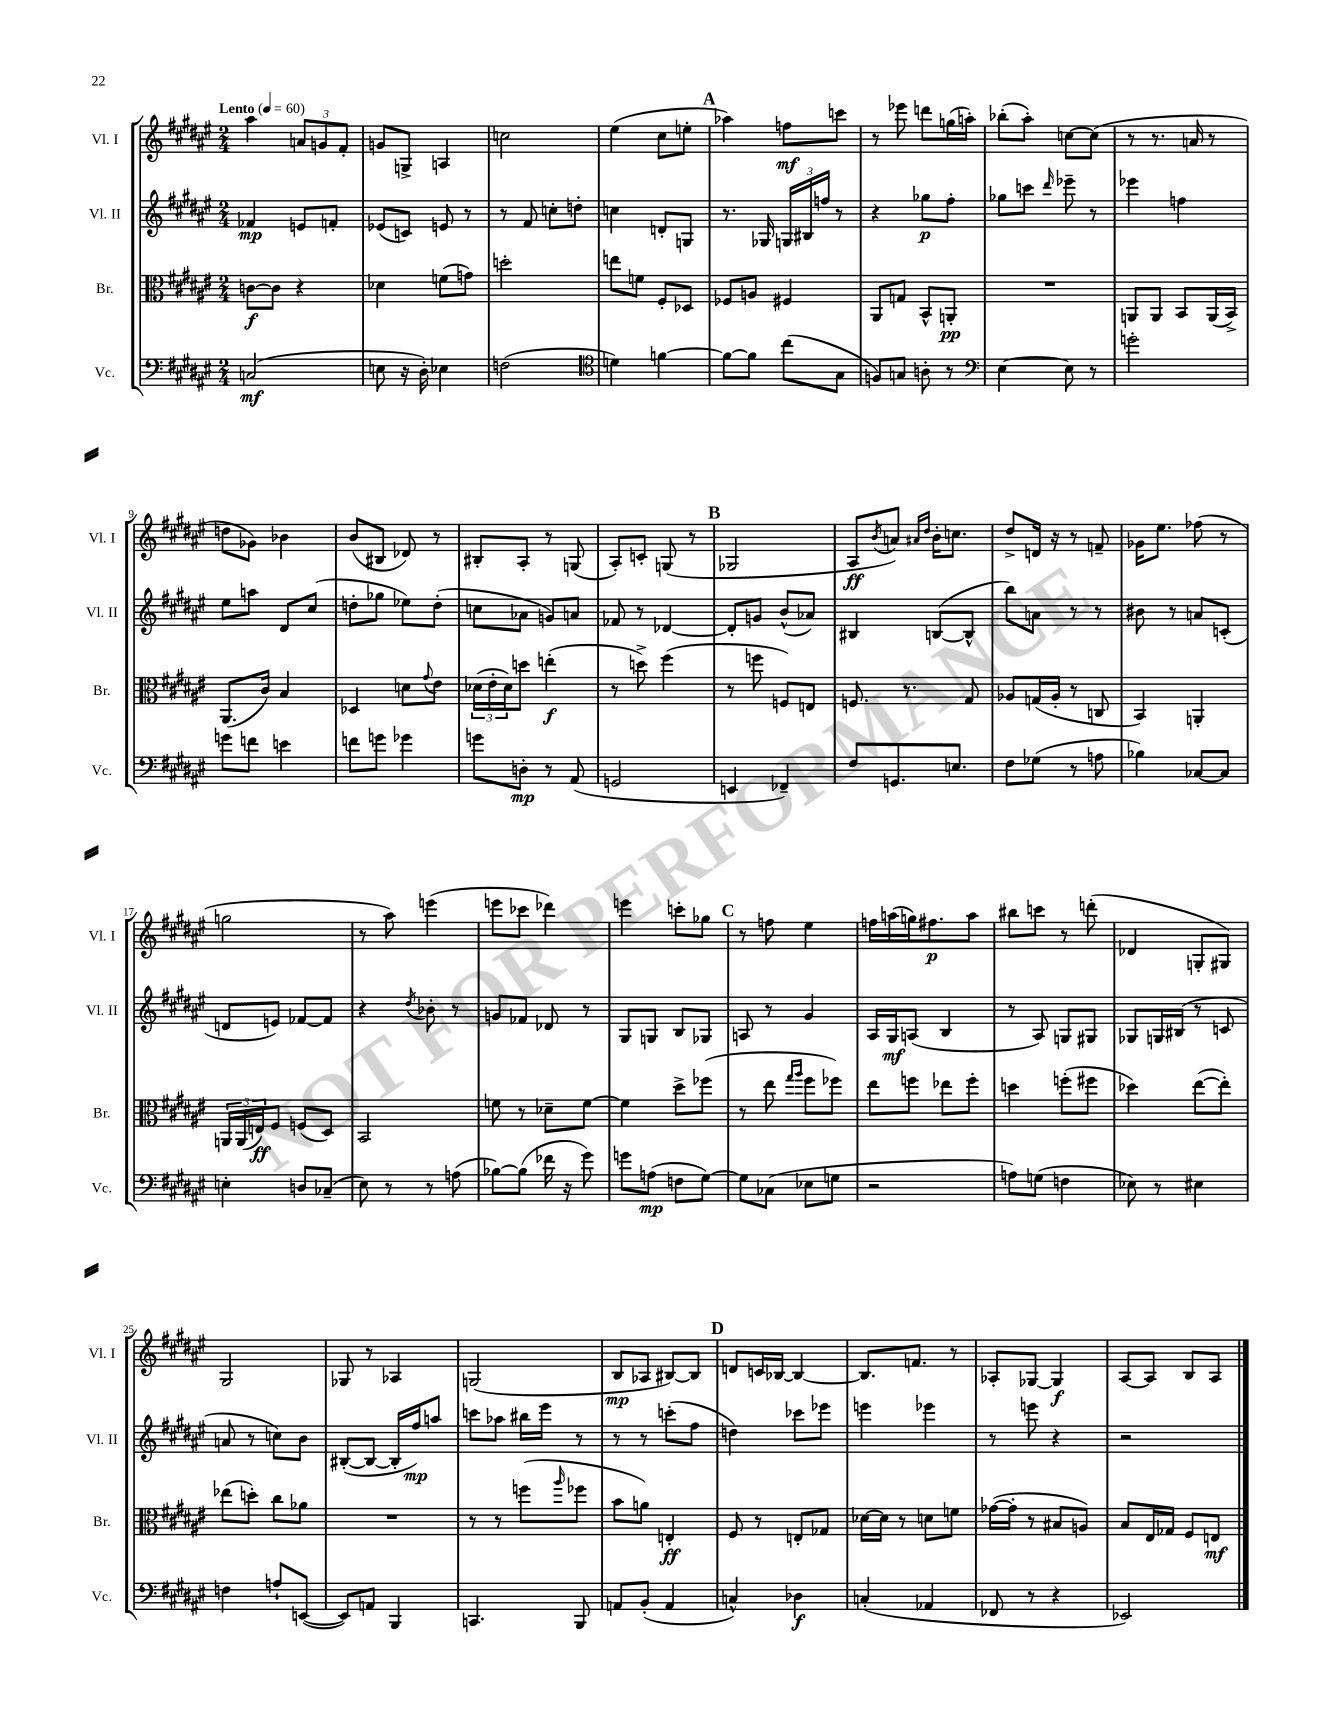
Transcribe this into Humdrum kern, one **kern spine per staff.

**kern	**kern	**kern	**kern
*staff4	*staff3	*staff2	*staff1
*clefF4	*clefC3	*clefG2	*clefG2
*k[f#c#g#d#a#e#]	*k[f#c#g#d#a#e#]	*k[f#c#g#d#a#e#]	*k[f#c#g#d#a#e#]
*M2/4	*M2/4	*M2/4	*M2/4
*MM60	*MM60	*MM60	*MM60
(2C/	[8c\L	4f-/	4aa#\
.	8c\]J	.	.
.	4r	8e/L	12a/L
.	.	.	12g/
.	.	8f'/J	.
.	.	.	12f#'/J
=	=	=	=
8E\	4d-\	(8e-/L	8g/L
16r	.	8c/J)	8G^/J
16D#'\)	.	.	.
4E-\	(8f\L	8e/	4A/
.	8g\J)	8r	.
=	=	=	=
(2F\	2dd'\	8r	2cc\
.	.	8f#/	.
.	.	8cc'\L	.
.	.	8dd'\J	.
=	=	=	=
*clefC4	*	*	*
4d\)	8ee\L	4cc\	(4ee#\
.	8f\J	.	.
[4f\	8F#'/L	8d'/L	8cc#\L
.	8D-/J	8G/J	8ee'\J
=	=	=	=
8f\_L	8F-/L	8.r	4aa-\)
8f\]J	8A/J	.	.
.	.	16G-/	.
(8cc#\L	4F#/	24G/LL	8ff\L
.	.	24B#/	.
.	.	24ff/JJ	.
8G#\J	.	8r	8ccc\J
=	=	=	=
8F/L)	8AA#/L	4r	8r
8G/J	8G/J	.	8eee-\
8A'\	8BB^^/L	8gg-\L	8ddd\L
8r	8AA'/J	8ff#'\J	(16gg\L
.	.	.	16aa'\JJ)
=	=	=	=
*clefF4	*	*	*
[4E#\	2r	8gg-\L	(8bb-'\L
.	.	8ccc\J	8aa#'\J)
.	.	16qqddd#/	.
8E#\]	.	8eee-~\	[8cc\L
8r	.	8r	(8cc\]J
=	=	=	=
2g'\	8AA/L	4eee-\	8r
.	8AA/J	.	8.r
.	8BB/L	4ff\	.
.	.	.	16a/
.	(16AA/L	.	8r
.	16BB^/JJ)	.	.
=	=	=	=
8g\L	(8.AA#/L	8ee#\L	8dd\L
8f\J	.	8aa\J	8g-\J)
.	16c#/Jk)	.	.
4e\	4B/	8d#/L	4b-\
.	.	(8cc#/J	.
=	=	=	=
8f\L	4D-/	8dd'\L	(8b/L
8g\J	.	8gg-\J	8B#/J
4g-\	8d\L	8ee-\L)	8d-/)
.	8qqg#/	.	.
.	8e#\J	(8dd'\J	8r
=	=	=	=
8g\L	(24d-\LL	8cc\L	8B#'/L
.	24e#'\	.	.
.	24d-\J)	.	.
8D'\J	8dd\J	8a-\J	8A#'/J
8r	(4ee'\	8g/L)	8r
(8AA#/	.	8a/J	(8G/
=	=	=	=
2GG/	8r	8f-/	8A#'/L)
.	8dd^\)	8r	8c'/J
.	(4ff#\	[4d-/	(8G/
.	.	.	8r
=	=	=	=
4EE/	8r	8d-'/]L	2G-/
.	8ff\	8g/J	.
4FF-~/)	8F/L)	(8b^^/L	.
.	8E/J	8a-/J)	.
=	=	=	=
8F#/L	8.F/	4B#/	8A#/L
.	.	.	8qb/
8.GG/	.	.	8a/J)
.	8.r	.	.
.	.	.	16qqa#/LL
.	.	.	16qqdd#/JJ
.	.	([8B/L	16b'\LK
8.E/J	.	.	8.cc\J
.	8G#/	8B^^/]J	.
=	=	=	=
8F#\L	8A-/L	8bb\L)	8dd#^/L
(8G-\J	(16G/L	8a\J	16d/Jk
.	16A-'/JJ	.	16r
8r	8r	8r	8r
8A\	8C/	8r	8f~/
=	=	=	=
4B-\)	4BB/)	8b#\	16g-\LK
.	.	.	8.ee#\J
.	.	8r	.
[8C-/L	4AA'/	8a/L	(8ff-\
8C-/]J	.	(8c'/J	8r
=	=	=	=
4E'\	24AA/LL	8d/L	2gg\
.	(24AA/	.	.
.	24E/J)	.	.
.	8F#/J	8e/J)	.
8D/L	(8F/L	[8f-/L	.
(8C-~/J	8D#/J)	8f-/]J	.
=	=	=	=
8E#\)	2BB/	4r	8r
8r	.	.	8aa#\)
.	.	8qdd#/	.
8r	.	8b-'\	(4eee\
(8A\	.	8r	.
=	=	=	=
[8B-\L)	8f\	8g/L	8eee\L
(8B-\]J	8r	8f-/J	8ccc-\J
16f-\	8d-~\L	8d-/	4ddd-\)
16r	.	.	.
8g#\)	[8f\J	8r	.
=	=	=	=
8g\L	4f\]	8G#/L	4eee\
(8A\J	.	8G/J	.
8F\L	8dd#^\L	8B/L	8ccc'\L
[8G#\J)	(8ff-\J	8G-/J	8gg-\J
=	=	=	=
8G#\]L	8r	8A/	8r
(8C-\J	8ee#\	8r	8ff\
.	16qqgg#/LL	.	.
.	16qqaa#/JJ	.	.
8E-\L	8ff#\L	4g#/	4ee#\
8G\J	8ff-\J)	.	.
=	=	=	=
2r	8ee#\L	16A#/LL	16ff\LL
.	.	16G#/J	(16aa\
.	8ff\J	(8A/J	16gg\J)
.	.	.	8.ff#\
.	8ee-\L	4B/	.
.	8ff'\J	.	8aa\J
=	=	=	=
8A\L)	4dd\	8r	8bb#\L
(8G\J	.	8A#/)	8ccc\J
4F\	(8ff'\L	8G/L	8r
.	8ff#\J	8G#/J	(8ddd'\
=	=	=	=
8E-\)	4dd-\)	8G-/L	4d-/
8r	.	16G/L	.
.	.	(16B#/JJ	.
4E#\	([8ee#\L	8r	8G'/L
.	8ee#'\]J)	8c/	8G#/J)
=	=	=	=
4F\	(8ee-\L	8a/	2G#/
.	8dd'\J)	8r	.
8A`/L	8cc#\L	8cc\L)	.
([8EE/J	8a-\J	8b\J	.
=	=	=	=
8EE/]L)	2r	([8B#'/L	8G-/
8AA/J	.	8B#/_J	8r
4BBB/	.	16B#'/]LL	4A-/
.	.	16ff#/J)	.
.	.	8aa/J	.
=	=	=	=
4.CC/	8r	8ccc\L	(2G/
.	8r	8aa-\J	.
.	(8ff\L	16bb#\LL	.
.	.	16eee#\JJ	.
.	16qqaa#/	.	.
8BBB/	8ff-\J	8r	.
=	=	=	=
8AA/L	8b\L	8r	8B/L
(8BB'/J	8a\J)	8r	8A-/J
4AA/	4E'/	(8ccc'\L	[8B#/L)
.	.	8ff#\J	8B#/]J
=	=	=	=
4C^^/)	8F#/	4dd\)	8d/L
.	8r	.	16c/L
.	.	.	[16B-/JJ
4D-\	8E'/L	8ccc-\L	4B-/_
.	8G-/J	8eee-\J	.
=	=	=	=
(4C'/	[16d-\LL	4eee\	8.B-/]L
.	16d-\]JJ	.	.
.	8r	.	.
.	.	.	8.f/J
4AA-/	8d\L	4eee-\	.
.	8f\J	.	8r
=	=	=	=
8FF-/	([16g-\LL	8r	8A-'/L
.	16g-'\]JJ	.	.
8r	8r	8eee\	[8G-/J
4r	8B#/L	4r	4G-/]
.	8A/J)	.	.
=	=	=	=
2EE-/)	8B/L	2r	[8A#/L
.	16E#/L	.	8A#/]J
.	16G-/JJ	.	.
.	8F#/L	.	8B/L
.	8E/J	.	8A#/J
==	==	==	==
*-	*-	*-	*-
